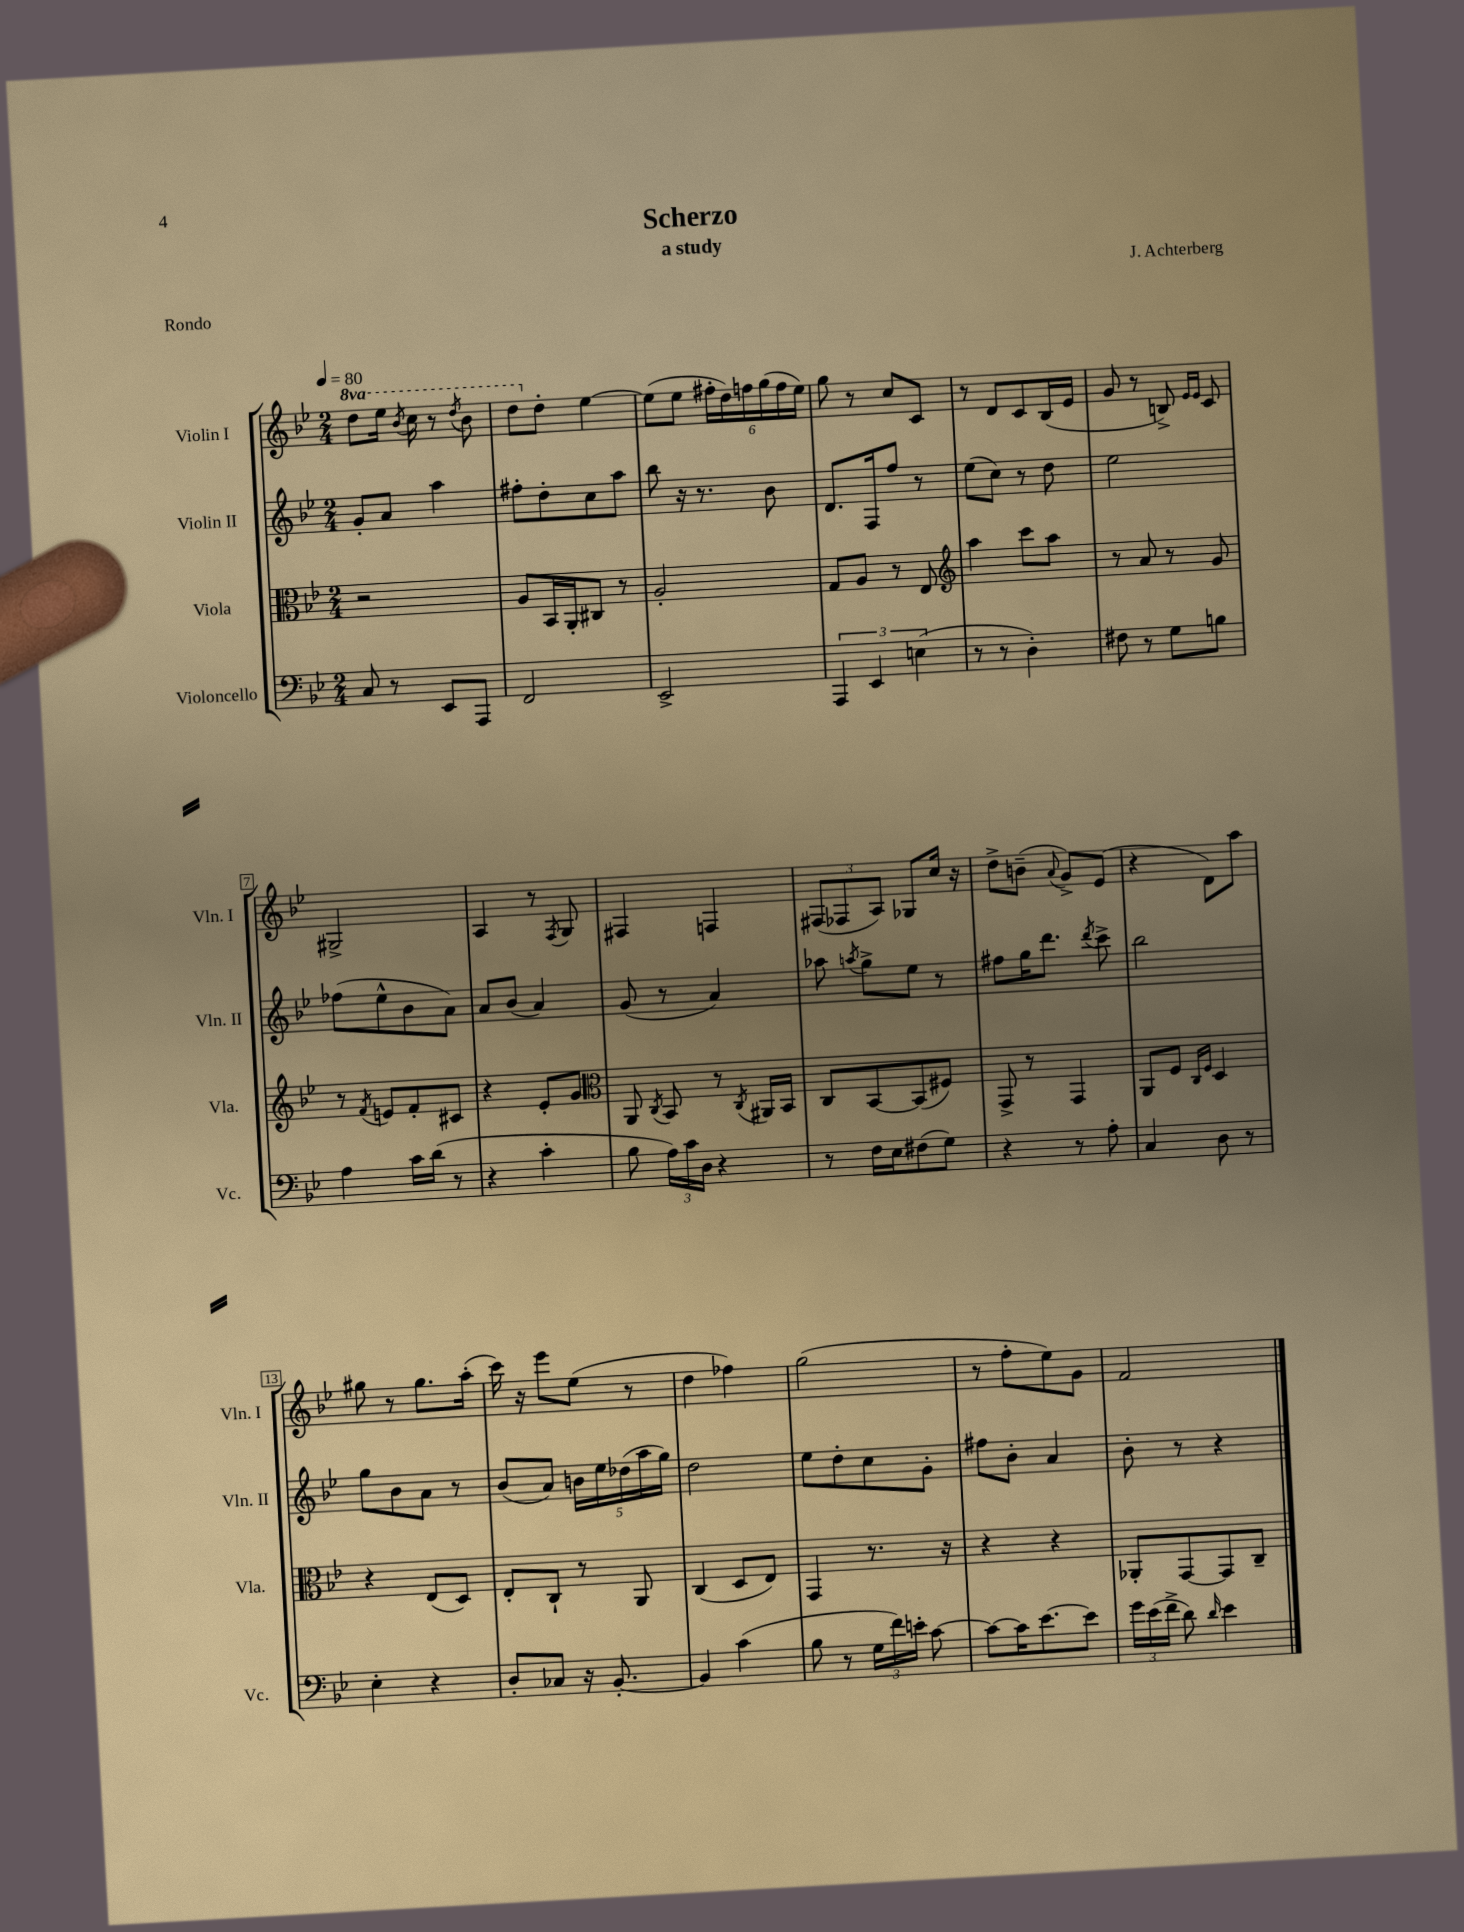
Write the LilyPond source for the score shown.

\header { title = "Scherzo" composer = "J. Achterberg" subtitle = "a study" piece = "Rondo" }
<<
\new StaffGroup <<
\new Staff = "s0" \with { instrumentName = "Violin I" shortInstrumentName = "Vln. I" } {
    \clef treble \key bes \major \numericTimeSignature \time 2/4 \set Staff.ottavationMarkups = #ottavation-simple-ordinals \tempo 4 = 80
    \autoBeamOff \ottava #1 d'''8[ ees'''16] \acciaccatura { bes''8 } c'''16 r8 \acciaccatura { d'''8 } bes''8 |
    d'''8[ \ottava #0 d''8]-. ees''4~ |
    ees''8[( ees''8] \tuplet 6/4 { fis''16[-. d''16) f''16 g''16( f''16 ees''16]) } |
    g''8 r8 c''8[ c'8] |
    r8 d'8[ c'8 bes16( ees'16] |
    g'8 r8 b8->) \grace { ees'16[ ees'16] } c'8 |
    gis2-> |
    a4 r8 \acciaccatura { f8 } g8 |
    fis4 f4 |
    \tuplet 3/2 { fis8[( fes8 a8]) } ges8[ c''16] r16 |
    d''8[-> b'8]--( \appoggiatura { a'8 } g'8[->) ees'8]( |
    r4 d'8[) a''8] |
    gis''8 r8 gis''8.[ a''16]-.( |
    c'''16) r16 ees'''8[ ees''8]( r8 |
    d''4 fes''4) |
    g''2( |
    r8 f''8[-. ees''8) g'8] |
    f'2 \bar "|." |
}
\new Staff = "s1" \with { instrumentName = "Violin II" shortInstrumentName = "Vln. II" } {
    \clef treble \key bes \major \numericTimeSignature \time 2/4
    \autoBeamOff g'8[-. a'8] a''4 |
    fis''8[-. d''8-. c''8 a''8] |
    bes''8 r16 r8. bes'8 |
    d'8.[ f16 f''8] r8 |
    ees''8[( c''8]) r8 d''8 |
    ees''2 |
    fes''8[( ees''8-^ bes'8 a'8]) |
    a'8[ bes'8]( a'4) |
    g'8( r8 a'4) |
    aes''8 \acciaccatura { a''8 } g''8[-> ees''8] r8 |
    fis''8[ g''16 d'''8.] \acciaccatura { d'''8 } c'''8-> |
    bes''2 |
    g''8[ bes'8 a'8] r8 |
    bes'8[( a'8]) \tuplet 5/4 { b'16[ ees''16 des''16( a''16 g''16]) } |
    d''2 |
    ees''8[ d''8-. c''8 g'8]-. |
    fis''8[ bes'8]-. a'4 |
    bes'8-. r8 r4 \bar "|." |
}
\new Staff = "s2" \with { instrumentName = "Viola" shortInstrumentName = "Vla." } {
    \clef alto \key bes \major \numericTimeSignature \time 2/4
    \autoBeamOff r2 |
    a8[ bes,16 a,16-. cis8] r8 |
    a2-. |
    g8[ a8] r8 ees8 |
    \clef treble a''4 c'''8[ a''8] |
    r8 a'8 r8 g'8 |
    r8 \acciaccatura { f'8 } e'8[ f'8-. cis'8] |
    r4 ees'8[-. g'8] |
    \clef alto a,8 \acciaccatura { c8 } bes,8 r8 \acciaccatura { c8 } ais,16[ bes,16] |
    c8[ bes,8~ bes,8( fis8]) |
    g,8-> r8 g,4 |
    a,8[ f8] \grace { c16[ f16] } d4 |
    r4 ees8[( d8]) |
    ees8[-. c8]-! r8 a,8 |
    c4( d8[ ees8]) |
    g,4 r8. r16 |
    r4 r4 |
    aes,8[-. g,8~ g,8 c8]-- \bar "|." |
}
\new Staff = "s3" \with { instrumentName = "Violoncello" shortInstrumentName = "Vc." } {
    \clef bass \key bes \major \numericTimeSignature \time 2/4
    \autoBeamOff c8 r8 ees,8[ a,,8] |
    f,2 |
    ees,2-> |
    \tuplet 3/2 { a,,4 ees,4 e4( } |
    r8 r8 d4-.) |
    fis8 r8 g8[ b8] |
    a4 c'16[ d'16]( r8 |
    r4 c'4-. |
    bes8 \tuplet 3/2 { a16[) c'16 d16] } r4 |
    r8 f16[ ees16 fis8( g8]) |
    r4 r8 a8-. |
    c4 d8 r8 |
    ees4-. r4 |
    d8[-. ces8] r16 bes,8.~-. |
    bes,4 c'4( |
    bes8 r8 \tuplet 3/2 { g16[ f'16) e'16]-. } c'8~ |
    c'8[~ c'16 ees'8.~ ees'8] |
    \tuplet 3/2 { g'16[ ees'16( f'16]-> } d'8) \grace { d'16 } ees'4 \bar "|." |
}
>>
>>
\layout { \context { \Score \override BarNumber.stencil = #(make-stencil-boxer 0.1 0.3 ly:text-interface::print) } }
